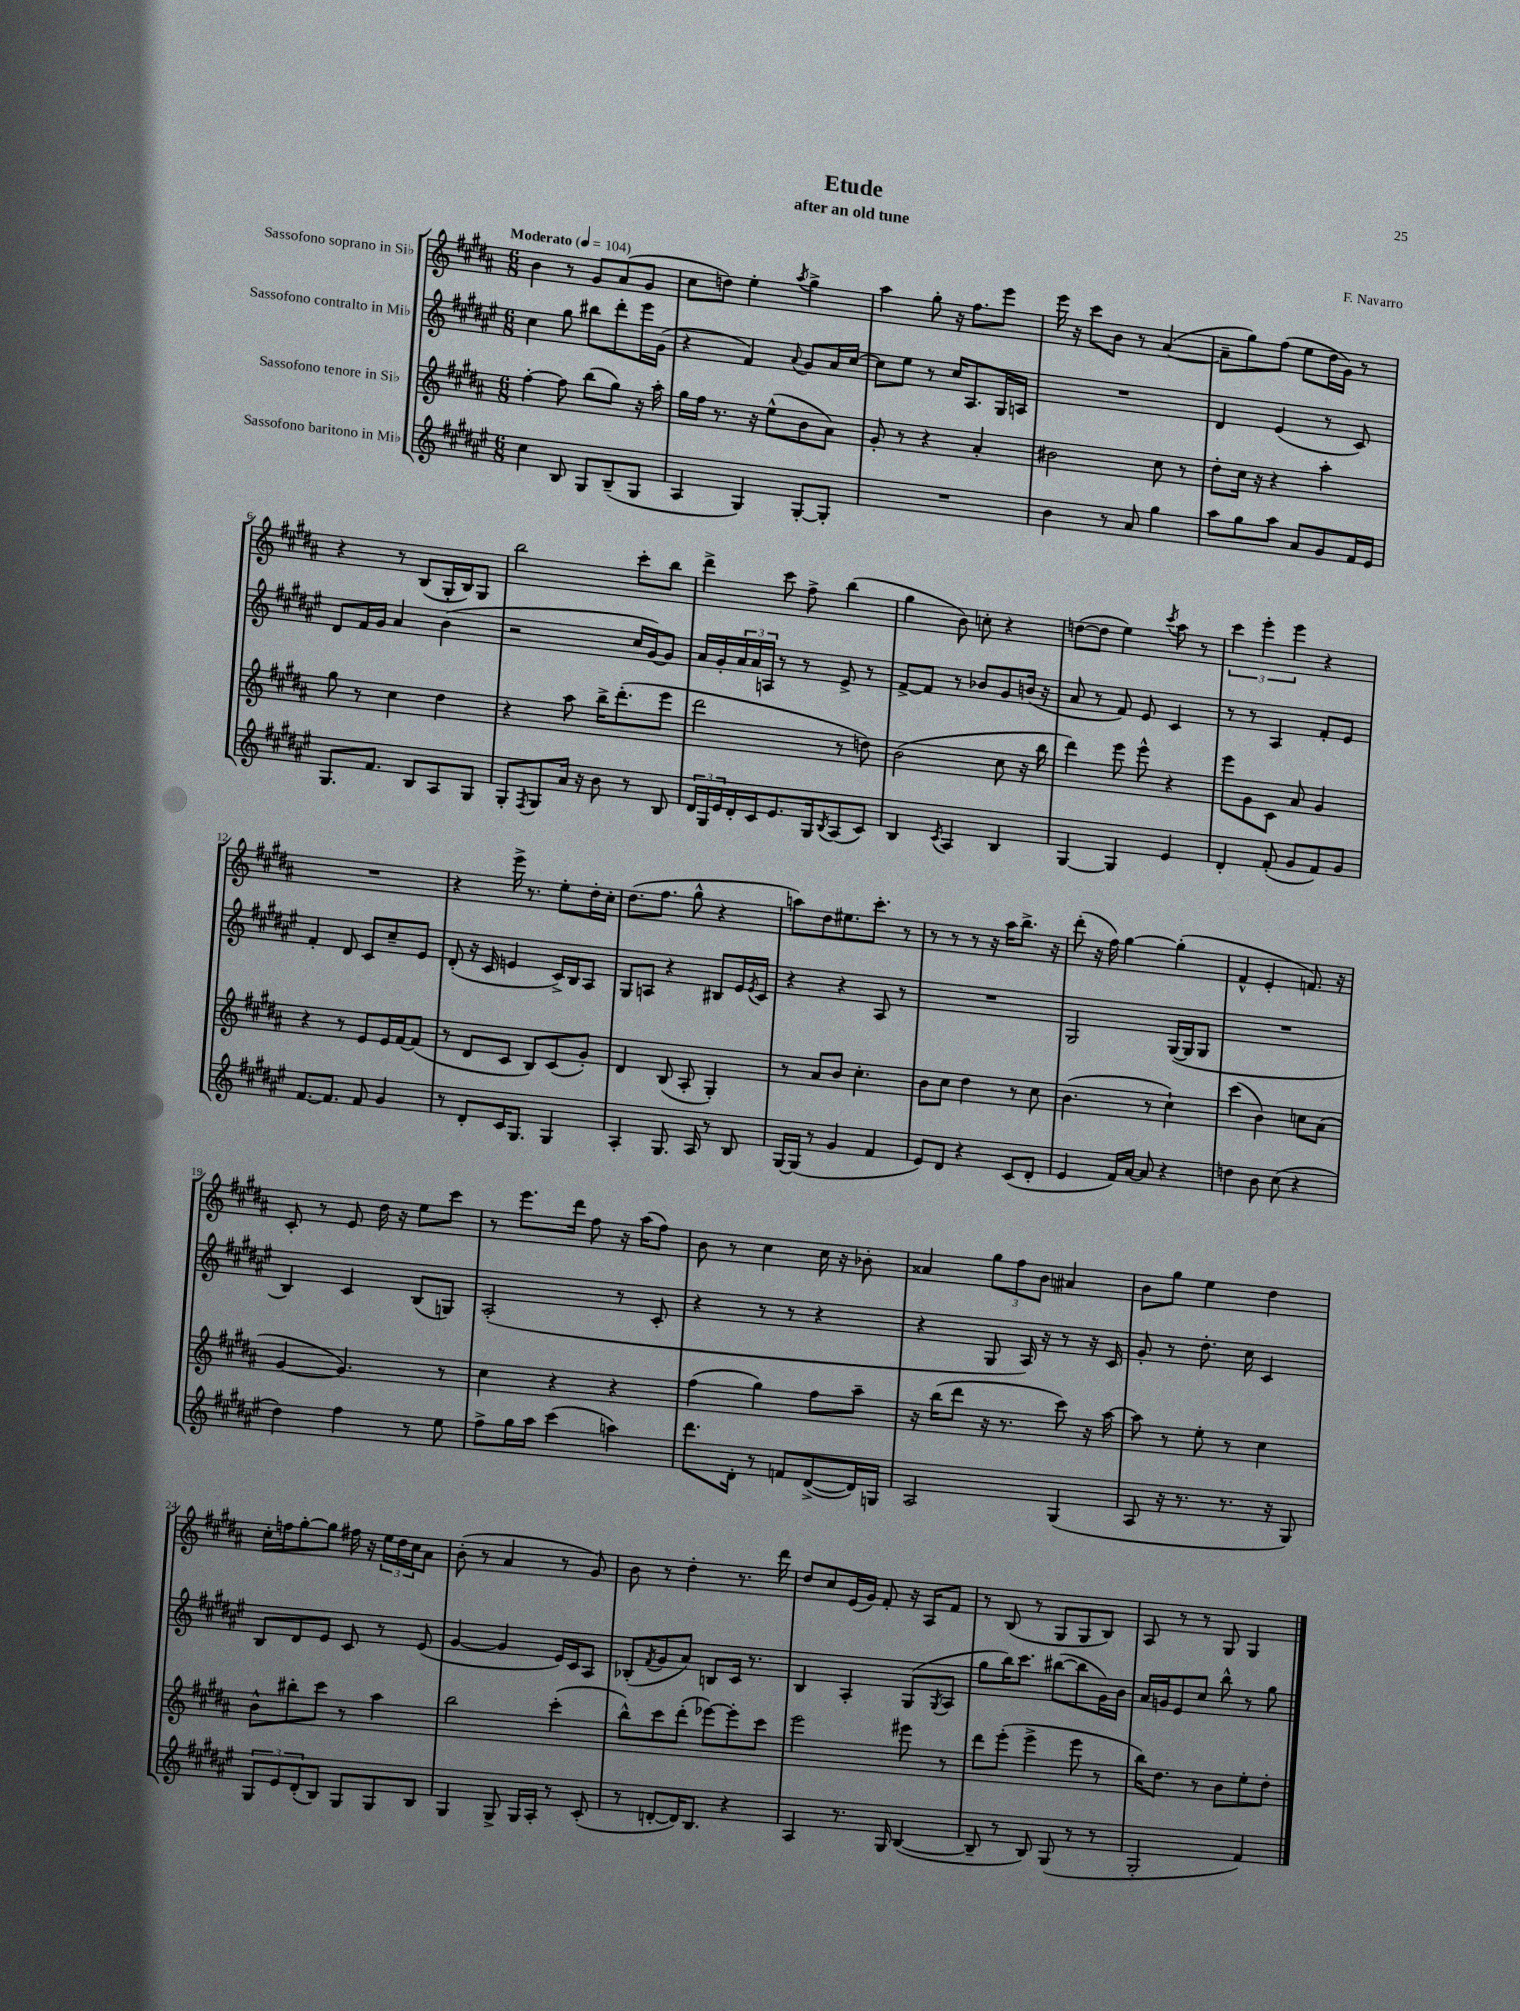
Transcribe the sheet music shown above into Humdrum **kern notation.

**kern	**kern	**kern	**kern
*staff4	*staff3	*staff2	*staff1
*clefG2	*clefG2	*clefG2	*clefG2
*k[f#c#g#d#a#e#]	*k[f#c#g#d#a#]	*k[f#c#g#d#a#e#]	*k[f#c#g#d#a#]
*M6/8	*M6/8	*M6/8	*M6/8
*MM104	*MM104	*MM104	*MM104
4cc#\	[4ff#'\	4cc#\	4b\
8B/	8ff#\]	8gg#\	8r
8G#/L	(8bb\L	8bb#\L	8g#/L
(8B~/	8gg#\J)	8ddd#'\	(8a#/
8G#/J	16r	16eee#\L	8g#/J
.	16aa#'\	(16g#\JJ	.
=	=	=	=
4A#/	16gg#\LL	4r	8cc#\L
.	16ff#\JJ	.	.
.	8.r	.	8dd\J)
4G#/)	.	4f#/)	4ee'\
.	16r	.	.
.	(8ee^^\L	.	.
.	.	8qqa#/	8qaa#/
[8G#'/L	8b\	8g#/L	4gg#^\
8G#'/]J	8a#\J)	16a#/L	.
.	.	[16cc#/JJ	.
=	=	=	=
2.r	8g#'/	8cc#\]L	4aa#\
.	8r	8ee#\J	.
.	4r	8r	8gg#'\
.	.	16cc#/LK	16r
.	.	8.A#/	8.ff#\L
.	4a#'/	.	.
.	.	16G#/L	8eee\J
.	.	16A/JJ	.
=	=	=	=
4b\	2b#\	2.r	16eee\
.	.	.	16r
.	.	.	8ccc#\L
8r	.	.	8b\J
8a#/	.	.	8r
4gg#\	8cc#\	.	([4a#/
.	8r	.	.
=	=	=	=
8aa#\L	8dd#'\L	4d#/	8a#~\]L
8gg#\	16cc#\Jk	.	8gg#\)
.	16r	.	.
8aa#\J	4r	(4e#/	(8ff#\J
8a#/L	.	.	8ee\L
8g#/	4aa#'\	8r	16dd#\L
.	.	.	16g#\JJ)
16f#/L	.	8c#/)	8r
16e#/JJ	.	.	.
=	=	=	=
8.G#/L	8gg#\	8d#/L	4r
.	8r	16f#/L	.
8.f#/J	.	16g#/JJ	.
.	4cc#\	4a#/	8r
8B/L	.	.	(8B/L
8A#/	4dd#\	(4b\	16G#'/L
.	.	.	16B/J)
8G#/J	.	.	8G#/J
=	=	=	=
8G#'/L	4r	2r	2bb\
8qF#/	.	.	.
8G#/	.	.	.
16a#/Jk	8aa#\	.	.
16r	.	.	.
8b\	16bb^\LK	.	.
.	(8.ddd#'\	.	.
8r	.	16cc#/LL	8ccc#'\L
.	.	[16g#/J)	.
8B/	8eee\J	8g#/]J	8bb\J
=	=	=	=
24d#/LL	2ddd#\	16a#/LL	4ddd#^\
24G#/	.	.	.
.	.	16g#'/	.
24e#/	.	.	.
16d#'/	.	24a#/	.
.	.	24a#/	.
16c#/J	.	.	.
.	.	24A/JJ	.
8.e#/	.	8r	8ccc#\
.	.	8r	8ff#^\
16G#/k	.	.	.
8qB/	.	.	.
(8A#/	8r	8e#^/	(4bb\
8c#/J)	8dd\)	8r	.
=	=	=	=
4B/	(2b\	[8f#^/L	4gg#\
.	.	8f#/]J	.
8qc#/	.	.	.
4A#/	.	8r	8b\)
.	.	8b-/L	8cc'\
4B/	8cc#\	8g#/	4r
.	16r	(16b/Jk	.
.	16bb\	16r	.
=	=	=	=
[4G#/	4ddd#\)	8a#/	([8dd\L
.	.	8r	8dd\]J
4G#/]	8eee\	8f#/)	4ee\)
.	8eee^^\	8e#/	.
.	.	.	8qccc#/
4e#/	4r	4c#/	8aa#\
.	.	.	8r
=	=	=	=
4d#'/	8eee\L	8r	6ccc#\
.	8g#\	8r	.
.	.	.	6eee'\
(8f#'/	8c#\J	4A#/	.
.	.	.	6eee\
8g#/L	8a#/	.	.
8f#/)	4g#/	8f#'/L	4r
8g#/J	.	8e#/J	.
=	=	=	=
[8.f#/L	4r	4f#'/	2.r
8.f#/]J	.	.	.
.	8r	8d#/	.
8f#/	8e/L	8c#/L	.
4g#/	16e/L	8cc#~/	.
.	[16f#/J	.	.
.	(8f#/]J	8e#/J	.
=	=	=	=
8r	8r	(8d#'/	4r
8d#'/L	8d#/L	16r	.
.	.	16c#/	.
16c#/K	8c#/J	4e/	16eee^\
8.G#/J	.	.	8.r
.	8B/L)	.	.
4G#/	(8c#/	16c#^/LL)	8ee'\L
.	.	16B/J	.
.	8g#'/J)	8A#/J	16dd#'\L
.	.	.	16cc#'\JJ
=	=	=	=
4A#'/	4d#/	8G#/L	(8.dd#\L
.	.	8A/J	.
.	.	.	8.ff#\J
8.G#/	(8B/	4r	.
.	8A#'/	.	8gg#^^\
16A#/	.	.	.
8r	4G#'/)	8B#/L	4r
8B/	.	16e#/L	.
.	.	8qe#/	.
.	.	16c#/JJ	.
=	=	=	=
[16G#/LL	8r	4r	8aa\L)
(16G#/]JJ	.	.	.
8r	8a#/L	.	8dd#\
4g#/	8b/J	4r	8.ee#\
.	4.cc#'\	.	.
.	.	.	8.ccc#'\J
4f#/	.	8A#/	.
.	.	8r	8r
=	=	=	=
8e#/L)	8b\L	2.r	8r
8d#/J	8cc#\J	.	8r
4r	4dd#\	.	8r
.	.	.	16r
.	.	.	16aa#\LK
(8c#/L	8r	.	8.bb^\J
8d#'/J	8cc#\	.	.
.	.	.	16r
=	=	=	=
4e#/	(4.b\	2G#/	(8ddd#'\
.	.	.	16r
.	.	.	16ff#\)
16f#/LL)	.	.	[4gg#\
[16a#/JJ	.	.	.
8a#/]	8r	.	.
4r	4cc#`\)	([16G#/LL	(4gg#'\]
.	.	16G#/]J	.
.	.	8G#/J	.
=	=	=	=
4dd\	(4ccc#\	2.r	4f#^^/
8b\	4b\)	.	4e'/
(8cc#\	.	.	.
4r	8cc\L	.	8.f/)
.	(8a#\J	.	.
.	.	.	16r
=	=	=	=
4dd#\)	[4g#/	4B/)	8c#'/
.	.	.	8r
4ff#\	4.g#/])	4c#/	8e/
.	.	.	16dd#\
.	.	.	16r
8r	.	(8B/L	8ee\L
8ee#\	8r	8G/J)	8ccc#\J
=	=	=	=
8ff#^\L	4cc#\	(2A#'/	8r
16gg#\L	.	.	8.eee\L
16aa#\JJ	.	.	.
(4ccc#\	4r	.	.
.	.	.	16ddd#\Jk
.	.	.	8ff#\
4aa\)	4r	8r	16r
.	.	.	(16aa#\LK
.	.	8c#'/	8ff#\J)
=	=	=	=
8.ddd#\L	(4ff#\	4r	8b\
.	.	.	8r
16d#'\Jk	.	.	.
8r	4gg#\)	8r	4cc#\
8f/L	.	8r	.
([8d#^/	8ff#\L	4r	16cc#\
.	.	.	16r
16d#/]L)	8aa#~\J	.	8b-'\
16G/JJ	.	.	.
=	=	=	=
2A#/	16r	4r	4a##/
.	(16bb\LK	.	.
.	8ddd#\J	.	.
.	16r	8G#/	12gg#\L
.	8.r	.	.
.	.	.	12ff#\
.	.	16A#/)	.
.	.	.	12b\J
.	.	16r	.
(4G#/	8ccc#\)	8r	4a#/
.	16r	16r	.
.	[16aa#\	16c#/	.
=	=	=	=
8A#/	8aa#\]	8g#'/	8b\L
16r	8r	8r	8gg#\J
8.r	.	.	.
.	8ee'\	8.dd#'\	4ee\
8.r	8r	.	.
.	.	16cc#\	.
.	4cc#\	4c#/	4dd#\
16r	.	.	.
8G#/)	.	.	.
=	=	=	=
12G#/L	8b^^\L	8B/L	16cc#'\LL
.	.	.	16ff\J
12e#/	.	.	.
.	8bb#'\	8d#/	[8gg#'\
(12d#'/	.	.	.
8B/J)	8ccc#\J	8e#/J	8gg#\]J
8G#/L	8r	8c#/	16ff#\
.	.	.	16r
8G#/	4aa#\	8r	24ee\LL
.	.	.	24dd#\
.	.	.	24cc#\J
8B/J	.	(8e#/	8a#\J
=	=	=	=
4G#/	2bb\	[4g#/	(8b'\
.	.	.	8r
8G#^/	.	4g#/]	4a#/
16G#/LL	.	.	.
16A#'/JJ	.	.	.
8r	(4ccc#'\	16e#/LL)	8r
.	.	16c#/J	.
(8c#'/	.	8A#/J	8g#/)
=	=	=	=
8r	8bb^^\L)	(8B-'/L	8b\
.	.	8qf#/	.
[8d'/L	8ccc#\	8g#/	8r
16d/]K)	(8ddd#'\J	8a#/J)	4dd#'\
8.B/J	.	.	.
.	[8eee-\L)	8B/L	.
4r	8eee-'\]	16c#/Jk	8.r
.	.	8.r	.
.	8ccc#\J	.	.
.	.	.	16ddd#\
=	=	=	=
4A#/	2eee\	4B/	8dd#/L
.	.	.	8cc#/
8.r	.	4A#'/	(16e/L
.	.	.	16g#/JJ)
.	.	.	8f#'/
16G#/	.	.	.
([4B/	8eee#\	(8G#/L	16r
.	.	.	16A#/LK
.	.	8qG#/	.
.	8r	8A#/J	8f#/J
=	=	=	=
8B~/]	8ddd#\L	8gg#\L	8r
8r	(8eee'\J	16bb\K)	(8B/
.	.	8.ccc#\J	.
8B/)	4eee^\	.	8r
(8G#/	.	([8bb#\L	8G#/L
8r	8eee\	8bb#\]	8G#/
8r	8r	16g#\L)	8B/J)
.	.	16b\JJ	.
=	=	=	=
2G#'/	16bb\LK)	16a#/LL	8A#/
.	8.dd#\J	16g/J	.
.	.	8e#/	8r
.	8r	8cc#/J	8r
.	8b\L	8bb^^\	8G#/
4f#/)	8ee'\	8r	4G#/
.	8dd#'\J	8gg#\	.
==	==	==	==
*-	*-	*-	*-
